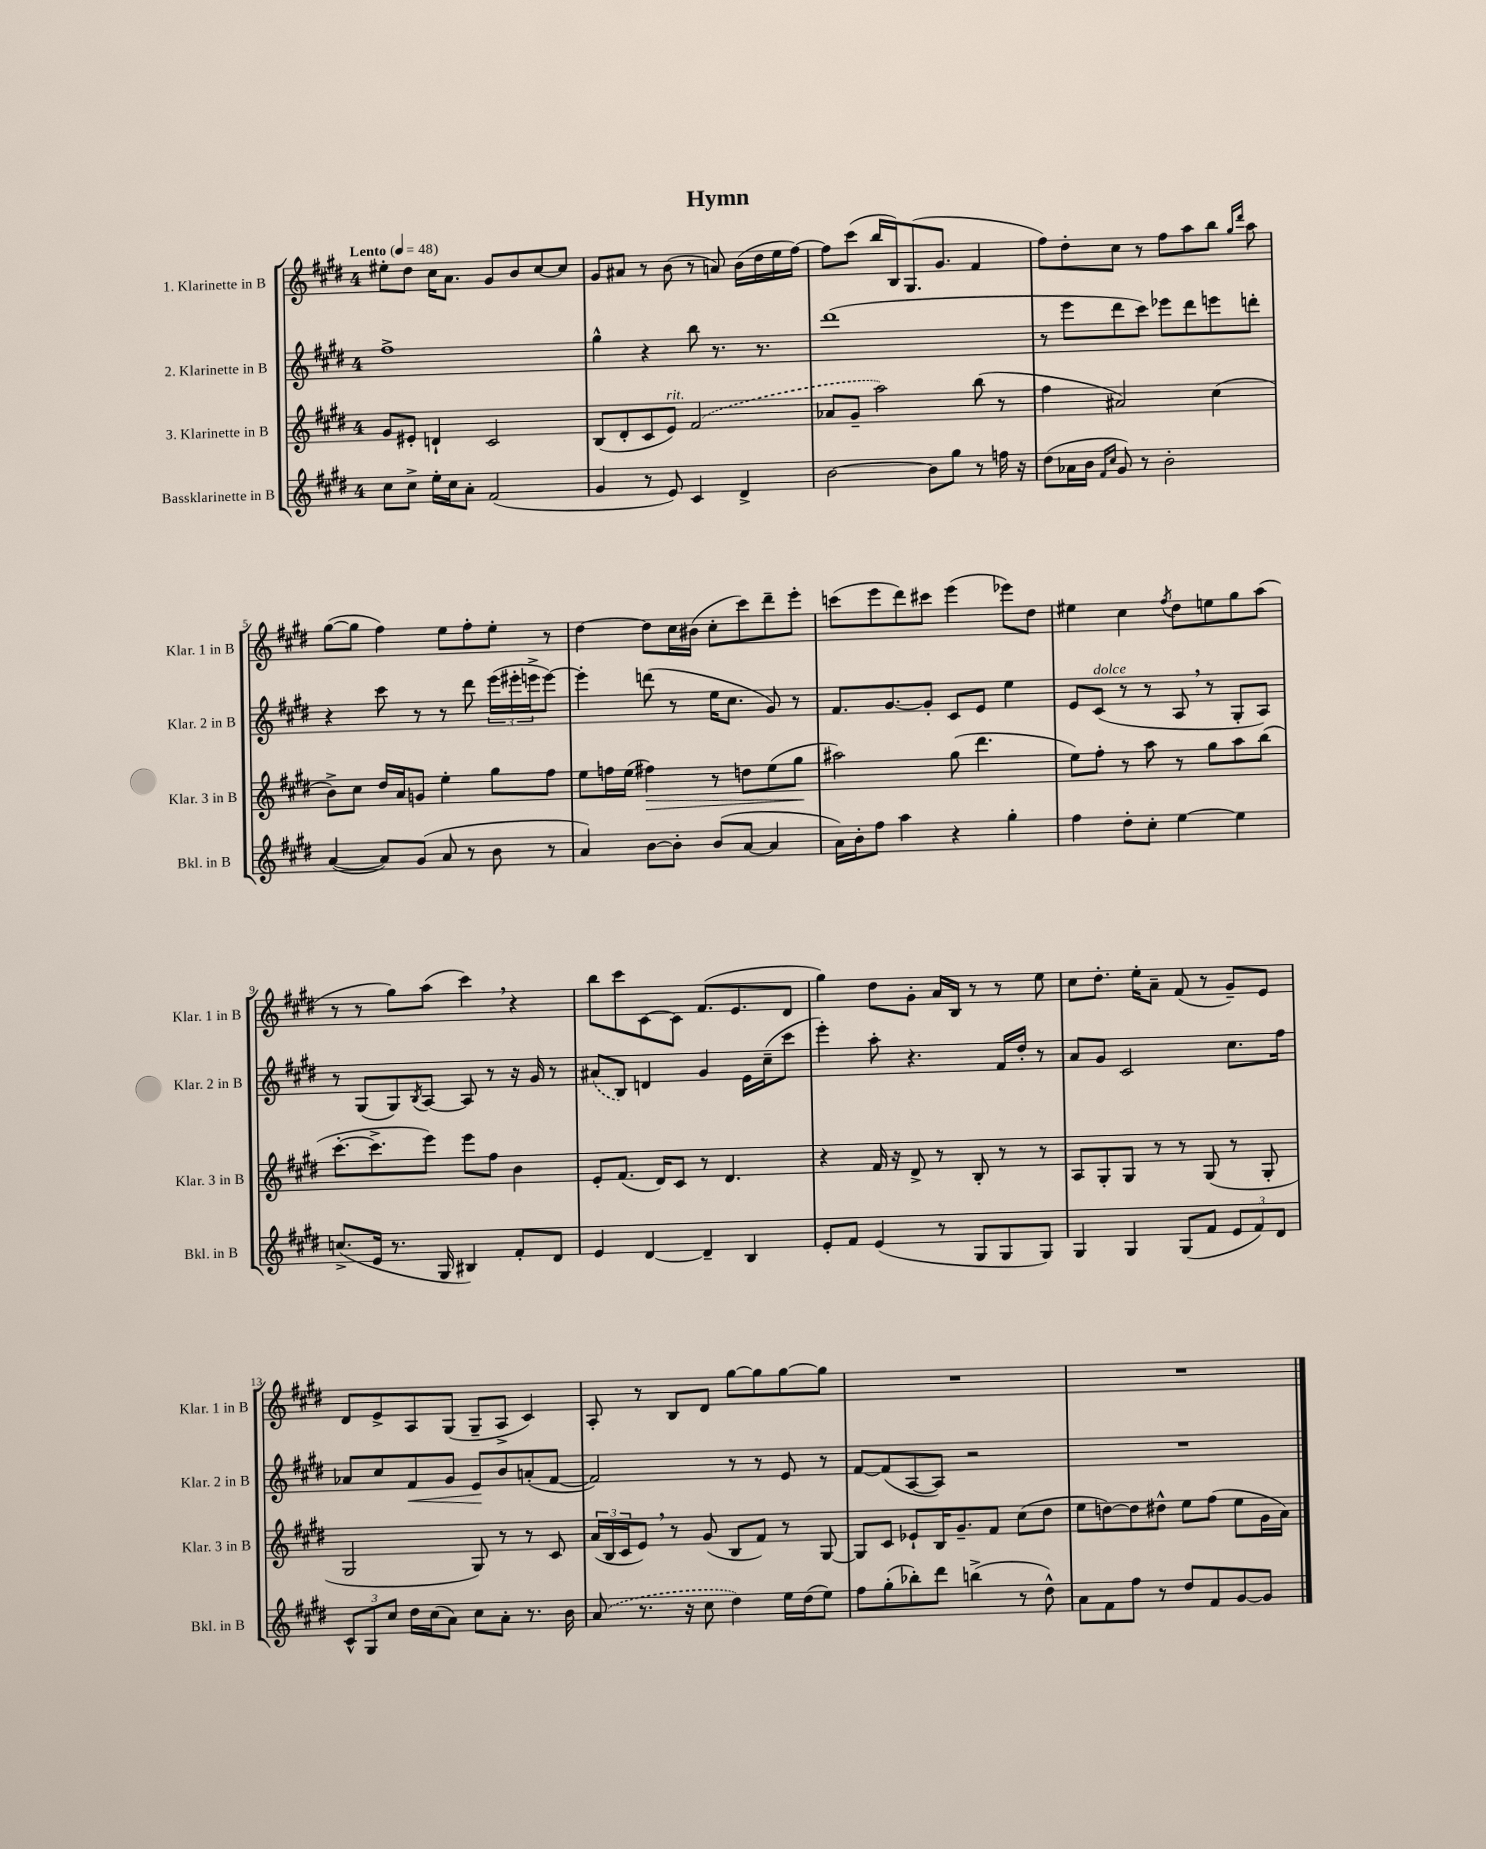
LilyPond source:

\header { title = "Hymn" }
<<
\new StaffGroup <<
\new Staff = "s0" \with { instrumentName = "1. Klarinette in B" shortInstrumentName = "Klar. 1 in B" } {
    \clef treble \key e \major \once \override Staff.TimeSignature.style = #'single-digit \time 4/4 \tempo "Lento" 4 = 48
    eis''8-. dis''8 cis''16 a'8. gis'8 b'8 cis''8~ cis''8 |
    gis'8 ais'8 r8 b'8( r8 a'8) b'16( dis''16 e''16 fis''16~) |
    fis''8 cis'''8( b''16 b16) gis8.( gis'8. fis'4 |
    fis''8) dis''8-. cis''8 r8 fis''8 a''8 b''8 \grace { gis''16 dis'''16 } a''8 |
    gis''8~( gis''8 fis''4) e''8 fis''8-. e''8-. r8 |
    dis''4~ dis''8 cis''16 bis'16( cis''8-. cis'''8) dis'''8-- e'''8-. |
    c'''8( e'''8 dis'''8) cis'''8 e'''4( ees'''8) dis''8 |
    eis''4 cis''4 \acciaccatura { fis''8 } dis''8 e''8 gis''8 a''8( |
    r8 r8 gis''8) a''8( cis'''4) \breathe r4 |
    b''8 cis'''8 cis'8~ cis'8 fis'8.( e'8. dis'8 |
    gis''4) dis''8 gis'8-. a'16 b16 r8 r8 e''8 |
    cis''8 dis''8.-. e''16-. a'8-- fis'8( r8 gis'8--) e'8 |
    dis'8 e'8-> a8 gis8( gis8-- a8-> cis'4) |
    a8-. r8 b8 dis'8 gis''8~ gis''8 gis''8~ gis''8 |
    R1 |
    R1 \bar "|." |
}
\new Staff = "s1" \with { instrumentName = "2. Klarinette in B" shortInstrumentName = "Klar. 2 in B" } {
    \clef treble \key e \major \once \override Staff.TimeSignature.style = #'single-digit \time 4/4
    fis''1-> |
    gis''4-^ r4 b''8 r8. r8. |
    dis'''1( |
    r8 e'''8 dis'''8 cis'''8) ees'''8 dis'''8 e'''8 d'''8-. |
    r4 cis'''8 r8 r8 dis'''8 \tuplet 3/2 { e'''16( eis'''16-. e'''16-> } e'''8~) |
    e'''4-. d'''8( r8 e''16 cis''8. gis'8) r8 |
    fis'8. gis'8.~ gis'8-. cis'8 e'8 e''4 |
    e'8 cis'8^\markup { \italic "dolce" }( r8 r8 a8 \breathe r8 gis8-. a8) |
    r8 gis8( gis8) \acciaccatura { b8 } a8~ a8 r8 r16 gis'16 r8 |
    \once \slurDashed ais'8( b8) d'4 gis'4 e'16 cis''16--( cis'''8 |
    e'''4-.) a''8-. r4. fis'16 dis''16-. r8 |
    a'8 gis'8 cis'2 cis''8. fis''16 |
    aes'8 cis''8 fis'8\< gis'8 e'8\! b'8 a'8-.( fis'8~ |
    fis'2) r8 r8 e'8 r8 |
    fis'8~ fis'8( a8~ a8) r2 |
    R1 \bar "|." |
}
\new Staff = "s2" \with { instrumentName = "3. Klarinette in B" shortInstrumentName = "Klar. 3 in B" } {
    \clef treble \key e \major \once \override Staff.TimeSignature.style = #'single-digit \time 4/4
    gis'8 eis'8-. d'4-! cis'2 |
    b8( dis'8-. cis'8 e'8^\markup { \italic "rit." }) \once \slurDashed fis'2( |
    aes'8 gis'8-- a''2) b''8( r8 |
    fis''4 ais'2) cis''4( |
    b'8->) cis''8 dis''16 a'16 g'8 e''4-. gis''8 fis''8 |
    e''8 f''16 e''16( fis''4\>) r8 d''8 e''8( gis''8\! |
    ais''2) gis''8( dis'''4. |
    e''8) fis''8-. r8 a''8 r8 gis''8 a''8 b''8( |
    cis'''8.~-. cis'''8.-> e'''8) e'''8 fis''8 b'4 |
    e'8-. fis'8.( dis'16) cis'8 r8 dis'4. |
    r4 fis'16 r16 dis'8-> r8 b8-. r8 r8 |
    a8 gis8-. gis8 r8 r8 gis8( r8 gis8-. |
    gis2 gis8) r8 r8 cis'8 |
    \tuplet 3/2 { a'16( b16 cis'16 } e'8) \breathe r8 gis'8( b8 fis'8) r8 gis8~ |
    gis8 cis'8 ees'8-! b16 gis'8.-- fis'8 cis''8( dis''8 |
    e''8 d''8~) d''8 dis''8-^ e''8 fis''8( e''8 gis'16 a'16) \bar "|." |
}
\new Staff = "s3" \with { instrumentName = "Bassklarinette in B" shortInstrumentName = "Bkl. in B" } {
    \clef treble \key e \major \once \override Staff.TimeSignature.style = #'single-digit \time 4/4
    cis''8 cis''8-> e''16-. cis''16 a'8-. fis'2( |
    gis'4 r8 e'8) cis'4 dis'4-> |
    b'2~ b'8 gis''8 r8 f''16 r16 |
    dis''8( aes'16 b'16 \grace { fis'16 cis''16 } gis'8) r8 b'2-. |
    a'4~( a'8) gis'8( a'8 r8 b'8 r8 |
    a'4) b'8~ b'8-. b'8( a'8~ a'4 |
    a'16) b'16-. fis''8 a''4 r4 gis''4-. |
    fis''4 dis''8-. cis''8-. e''4~ e''4 |
    c''8.->( e'16 r8. gis16 bis4) fis'8-. dis'8 |
    e'4 dis'4~ dis'4-- b4 |
    e'8-. fis'8 e'4( r8 gis8 gis8 gis8) |
    gis4 gis4 gis8( fis'8 \tuplet 3/2 { e'8 fis'8) dis'8 } |
    \tuplet 3/2 { cis'8-^ gis8 cis''8 } dis''16 cis''16( a'8) cis''8 a'8-. r8. b'16 |
    \once \slurDashed a'8( r8. r16 cis''8 dis''4) e''16 dis''16( e''8) |
    fis''8 gis''8-.( bes''8-.) dis'''8 b''4->( r8 dis''8-^) |
    a'8 fis'8 fis''8 r8 dis''8 fis'8 gis'8~ gis'8 \bar "|." |
}
>>
>>
